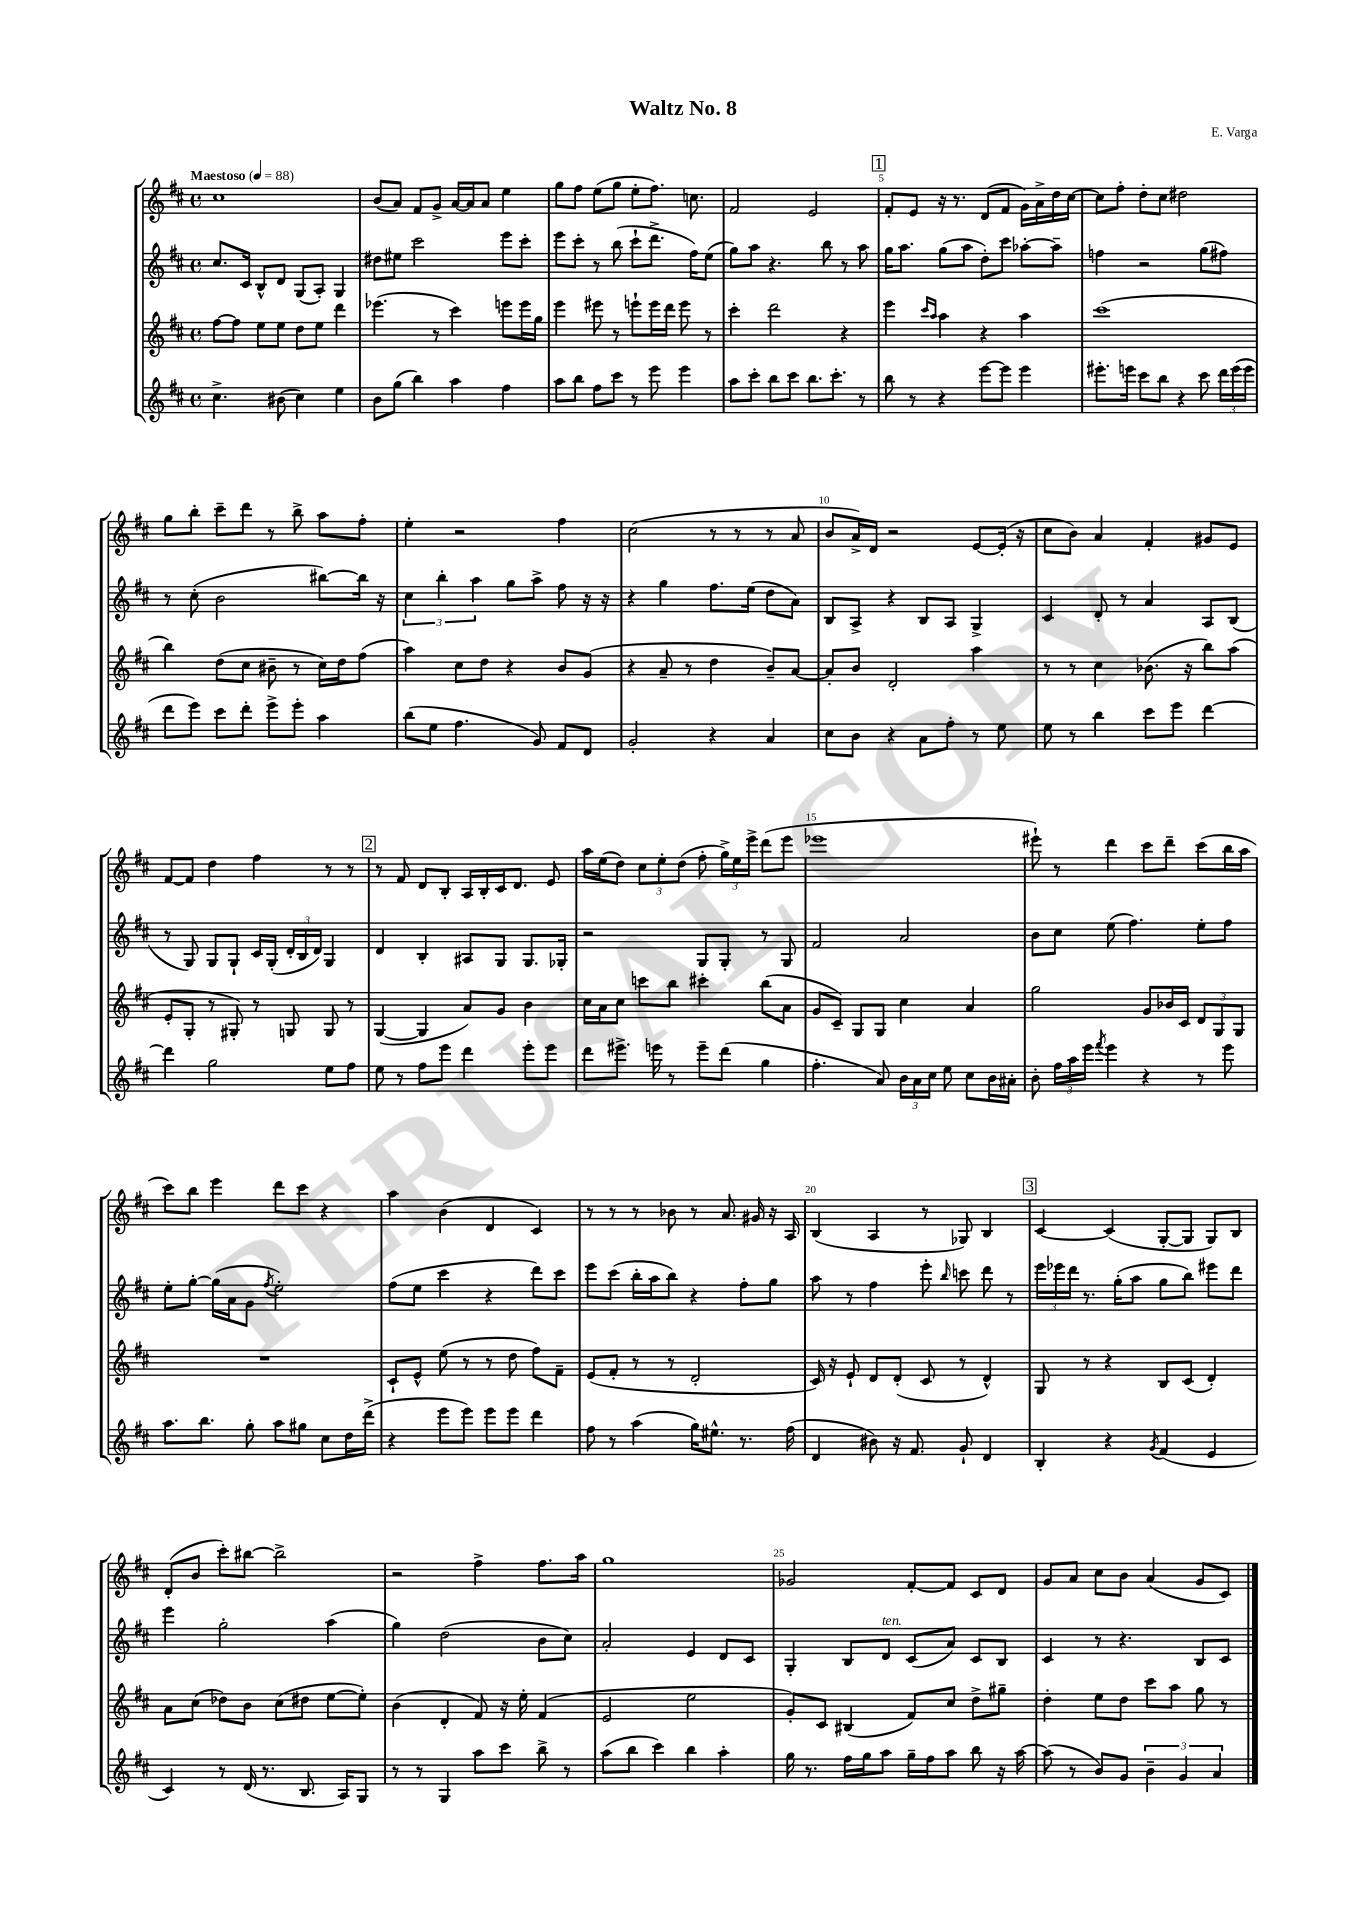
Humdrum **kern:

**kern	**kern	**kern	**kern
*staff4	*staff3	*staff2	*staff1
*clefG2	*clefG2	*clefG2	*clefG2
*k[f#c#]	*k[f#c#]	*k[f#c#]	*k[f#c#]
*M4/4	*M4/4	*M4/4	*M4/4
*met(c)	*met(c)	*met(c)	*met(c)
*MM88	*MM88	*MM88	*MM88
4.cc#^\	[8ff#\L	8.cc#/L	1cc#
.	8ff#\]J	.	.
.	.	16c#/Jk	.
.	8ee\L	8B^^/L	.
(8b#\	8ee\J	8d/J	.
4cc#\)	8dd\L	(8G/L	.
.	8ee\J	8A'/J)	.
4ee\	4ddd\	4G/	.
=	=	=	=
8b\L	(4.eee-\	8dd#\L	(8b/L
(8gg\J	.	8ee#\J	8a/J)
4bb\)	.	2ccc#\	8f#/L
.	8r	.	8g^/J
4aa\	4ccc#\)	.	[16a/LL
.	.	.	16a/]J
.	.	.	8a/J
4ff#\	8eee\L	8eee\L	4ee\
.	16eee\L	8ccc#'\J	.
.	16gg\JJ	.	.
=	=	=	=
8aa\L	4eee\	8eee\L	8gg\L
8bb\J	.	8ccc#'\J	8ff#\J
8ff#\L	8eee#\	8r	(8ee\L
8ccc#\J	8r	(8bb\	8gg\J
8r	8eee`\L	8ccc#`\L	8ee'\L
8eee\	16eee\L	8.ddd^\J	8.ff#\J)
.	16ddd\JJ	.	.
4eee\	8eee\	.	.
.	.	16ff#\LK)	8.cc\
.	8r	(8ee\J	.
=	=	=	=
8aa\L	4ccc#'\	8gg\L)	2f#/
8ccc#'\J	.	8aa\J	.
8bb\L	2ddd\	4.r	.
8ccc#\J	.	.	.
8.bb\L	.	.	2e/
.	.	8bb\	.
8.ccc#'\J	.	.	.
.	4r	8r	.
8r	.	8aa\	.
=	=	=	=
8bb\	4eee\	16gg\LK	8f#'/L
.	.	8.aa\J	.
8r	.	.	8e/J
.	16qqccc#/LL	.	.
.	16qqaa/JJ	.	.
4r	4aa\	(8gg\L	16r
.	.	.	8.r
.	.	8aa\J	.
[8eee\L	4r	8dd'\L)	(8d/L
8eee\]J	.	8ccc#\J	8f#/J
4eee\	4aa\	[8aa-'\L	16g\LL)
.	.	.	16a^\
.	.	8aa-~\]J	16dd\
.	.	.	[16cc#\JJ
=	=	=	=
8.eee#'\L	(1ccc#	4ff\	8cc#\]L
.	.	.	8ff#'\J
16eee\Jk	.	.	.
8ccc#\L	.	2r	8dd'\L
8bb\J	.	.	8cc#\J
4r	.	.	2dd#\
8ccc#\	.	(8gg\L	.
24ddd\LL	.	8ff#\J)	.
(24eee\	.	.	.
24eee\JJ	.	.	.
=	=	=	=
8ddd\L	4bb\)	8r	8gg\L
8eee\J)	.	(8cc#'\	8bb'\J
8ccc#\L	(8dd\L	2b\	8ccc#~\L
8ddd'\J	8cc#\J	.	8ddd\J
8eee^\L	8b#~\	.	8r
8eee'\J	8r	.	8bb^\
4aa\	16cc#\LL)	[8bb#\L)	8aa\L
.	16dd\J	.	.
.	(8ff#\J	16bb#\]Jk	8ff#'\J
.	.	16r	.
=	=	=	=
(8bb\L	4aa\)	6cc#\	4ee'\
8ee\J	.	.	.
.	.	6bb'\	.
4.ff#\	8cc#\L	.	2r
.	.	6aa\	.
.	8dd\J	.	.
.	4r	8gg\L	.
8g/)	.	8aa^\J	.
8f#/L	8b/L	8ff#\	4ff#\
8d/J	(8g/J	16r	.
.	.	16r	.
=	=	=	=
2g'/	4r	4r	(2cc#\
.	8a~/	4gg\	.
.	8r	.	.
4r	4dd\	8.ff#\L	8r
.	.	.	8r
.	.	(16ee\Jk	.
4a/	8b~/L)	8dd\L	8r
.	[8a/J	8a\J)	8a/
=	=	=	=
8cc#\L	8a'/]L	8B/L	8b/L
8b\J	8b/J	8A^/J	16a^/L)
.	.	.	16d/JJ
4r	2d'/	4r	2r
8a\L	.	8B/L	.
8ff#'\J	.	8A/J	.
8r	4aa\	4G^/	[8e/L
8ee\	.	.	(16e'/]Jk
.	.	.	16r
=	=	=	=
8ee\	8r	4c#/	8cc#\L
8r	8r	.	8b\J)
4bb\	4cc#\	8d'/	4a/
.	.	8r	.
8ccc#\L	(8.b-\	4a/	4f#'/
8eee\J	.	.	.
.	16r	.	.
[4ddd\	8bb\L)	8A/L	8g#/L
.	(8aa\J	(8B/J	8e/J
=	=	=	=
4ddd\]	8e'/L	8r	[8f#/L
.	8G'/J	8G/)	8f#/]J
2gg\	8r	8G/L	4dd\
.	8G#'/)	8G`/J	.
.	8r	16c#/LL	4ff#\
.	.	(16G'/JJ	.
.	8G/	24d'/LL	.
.	.	24B/	.
.	.	24d/JJ)	.
8ee\L	8G/	4G/	8r
8ff#\J	8r	.	8r
=	=	=	=
8ee\	([4G/	4d/	8r
8r	.	.	8f#/
8ff#\L	4G/]	4B'/	8d/L
8eee\J	.	.	8B'/J
4ddd\	8a/L)	8A#/L	16A/LL
.	.	.	16B'/
.	8g/J	8G/J	16c#/J
.	.	.	8.d/J
8eee'\L	4b\	8.G/L	.
8eee\J	.	.	8e/
.	.	16G-'/Jk	.
=	=	=	=
8ddd\L	16cc#\LL	2r	16aa\LL
.	16a\J	.	(16ee\J
8.eee#^\J	8cc#\J	.	8dd\J)
.	8ccc\L	.	12cc#\L
16eee\	.	.	.
.	.	.	12ee'\
8r	8bb\J	.	.
.	.	.	(12dd\J
8eee~\L	4ccc#'\	8G/L	8ff#'\
(8ddd\J	.	8G'/J	24gg^\LL)
.	.	.	24ee\
.	.	.	24eee^\JJ
4gg\	(8bb\L	8r	(8ddd\L
.	8a\J	8G/	8eee\J
=	=	=	=
4.ff#'\	8g/L	2f#/	1eee-
.	8c#~/J)	.	.
.	8G/L	.	.
8a/)	8G/J	.	.
24b\LL	4cc#\	2a/	.
24a\	.	.	.
24cc#\JJ	.	.	.
8ee\	.	.	.
8cc#\L	4a/	.	.
16b\L	.	.	.
16a#'\JJ	.	.	.
=	=	=	=
8b'\	2gg\	8b\L	8eee#`\)
24ff#\LL	.	8cc#\J	8r
24aa\	.	.	.
24eee\JJ	.	.	.
8qfff#/	.	.	.
4eee\	.	(8ee\	4ddd\
.	.	4.ff#\)	.
4r	8g/L	.	8ccc#\L
.	16b-/L	.	8ddd~\J
.	16c#/JJ	.	.
8r	12d/L	8ee'\L	(8ccc#\L
.	12G/	.	.
8eee\	.	8ff#\J	16bb\L
.	12G/J	.	.
.	.	.	16aa\JJ
=	=	=	=
8.aa\L	1r	8ee'\L	8ccc#\L)
.	.	[8gg'\J	8bb\J
8.bb\J	.	.	.
.	.	(16gg\]LL	4eee\
.	.	16a\J	.
8gg'\	.	8g\J	.
.	.	8qff#/	.
8aa\L	.	2ee'\)	8ddd\L
8gg#\J	.	.	8ccc#\J
8cc#\L	.	.	4r
16dd\L	.	.	.
(16ddd^\JJ	.	.	.
=	=	=	=
4r	8c#`/L	(8ff#\L	4aa\
.	8e^^/J	8ee\J	.
8eee\L	(8ee\	4ccc#\	(4b\
8eee\J)	8r	.	.
8eee\L	8r	4r	4d/
8eee\J	8dd\	.	.
4ddd\	8ff#\L)	8ddd\L)	4c#/)
.	8f#~\J	8ccc#\J	.
=	=	=	=
8ff#\	(8e/L	8eee\L	8r
8r	8f#'/J	(8ccc#\J	8r
(4aa\	8r	16bb'\LL	8r
.	.	16aa\J	.
.	8r	8bb\J)	8b-\
16gg\LK)	2d'/	4r	8r
8.ee#^^\J	.	.	.
.	.	.	8.a/
8.r	.	8ff#'\L	.
.	.	.	16g#/
.	.	8gg\J	16r
(16ff#\	.	.	16A/
=	=	=	=
4d/	16c#/)	8aa\	(4B/
.	16r	.	.
.	8e`/	8r	.
8b#\)	8d/L	4ff#\	4A/
16r	(8d'/J	.	.
8.f#/	.	.	.
.	8c#/	8eee'\	8r
.	.	16qqbb/	.
8g`/	8r	8ccc\	8G-/)
4d/	4d^^/)	8ddd\	4B/
.	.	8r	.
=	=	=	=
4B'/	8G/	24eee\LL	[4c#/
.	.	24eee-\	.
.	.	24ddd\JJ	.
.	8r	8.r	.
4r	4r	.	(4c#/]
.	.	(16gg'\LK	.
.	.	8aa\J	.
8qg/	.	.	.
(4f#/	8B/L	8gg\L	[8G'/L
.	(8c#/J	8bb\J)	8G/]J
4e/	4d'/)	8eee#\L	8G/L)
.	.	8ddd\J	8B/J
=	=	=	=
4c#/)	8a\L	4eee\	(8d'/L
.	(8cc#\J	.	8b/J
8r	8dd-\L)	2gg'\	8ccc#'\L)
(16d/	8b\J	.	[8bb#\J
8.r	.	.	.
.	(8cc#\L	.	2bb#^\]
8.B/	8dd#\J	.	.
.	[8ee\L	(4aa\	.
16A/LK)	.	.	.
8G/J	8ee'\]J)	.	.
=	=	=	=
8r	(4b\	4gg\)	2r
8r	.	.	.
4G/	4d'/	(2dd\	.
8aa\L	8f#/)	.	4ff#^\
8ccc#\J	16r	.	.
.	16ee'\	.	.
8bb^\	(4f#/	8b\L	8.ff#\L
8r	.	8cc#\J)	.
.	.	.	16aa\Jk
=	=	=	=
(8aa\L	2e/	2a'/	1gg
8bb\J	.	.	.
4ccc#\)	.	.	.
4bb\	2ee\	4e/	.
4aa'\	.	8d/L	.
.	.	8c#/J	.
=	=	=	=
16gg\	8g'/L)	4G'/	2g-/
8.r	.	.	.
.	8c#/J	.	.
16ff#\LL	(4B#/	8B/L	.
16gg\J	.	.	.
8aa\J	.	8d/J	.
16gg~\LL	8f#/L)	(8c#/L	[8f#'/L
16ff#\J	.	.	.
8aa\J	8cc#/J	8a/J)	8f#/]J
8bb\	8dd^\L	8c#/L	8c#/L
16r	8gg#~\J	8B/J	8d/J
[16aa\	.	.	.
=	=	=	=
(8aa\]	4dd'\	4c#/	8g/L
8r	.	.	8a/J
8b/L)	8ee\L	8r	8cc#\L
8g/J	8dd\J	4.r	8b\J
6b~\	8ccc#\L	.	(4a/
.	8aa\J	.	.
6g/	.	.	.
.	8gg\	8B/L	8g/L
6a/	.	.	.
.	8r	8c#/J	8c#/J)
==	==	==	==
*-	*-	*-	*-
